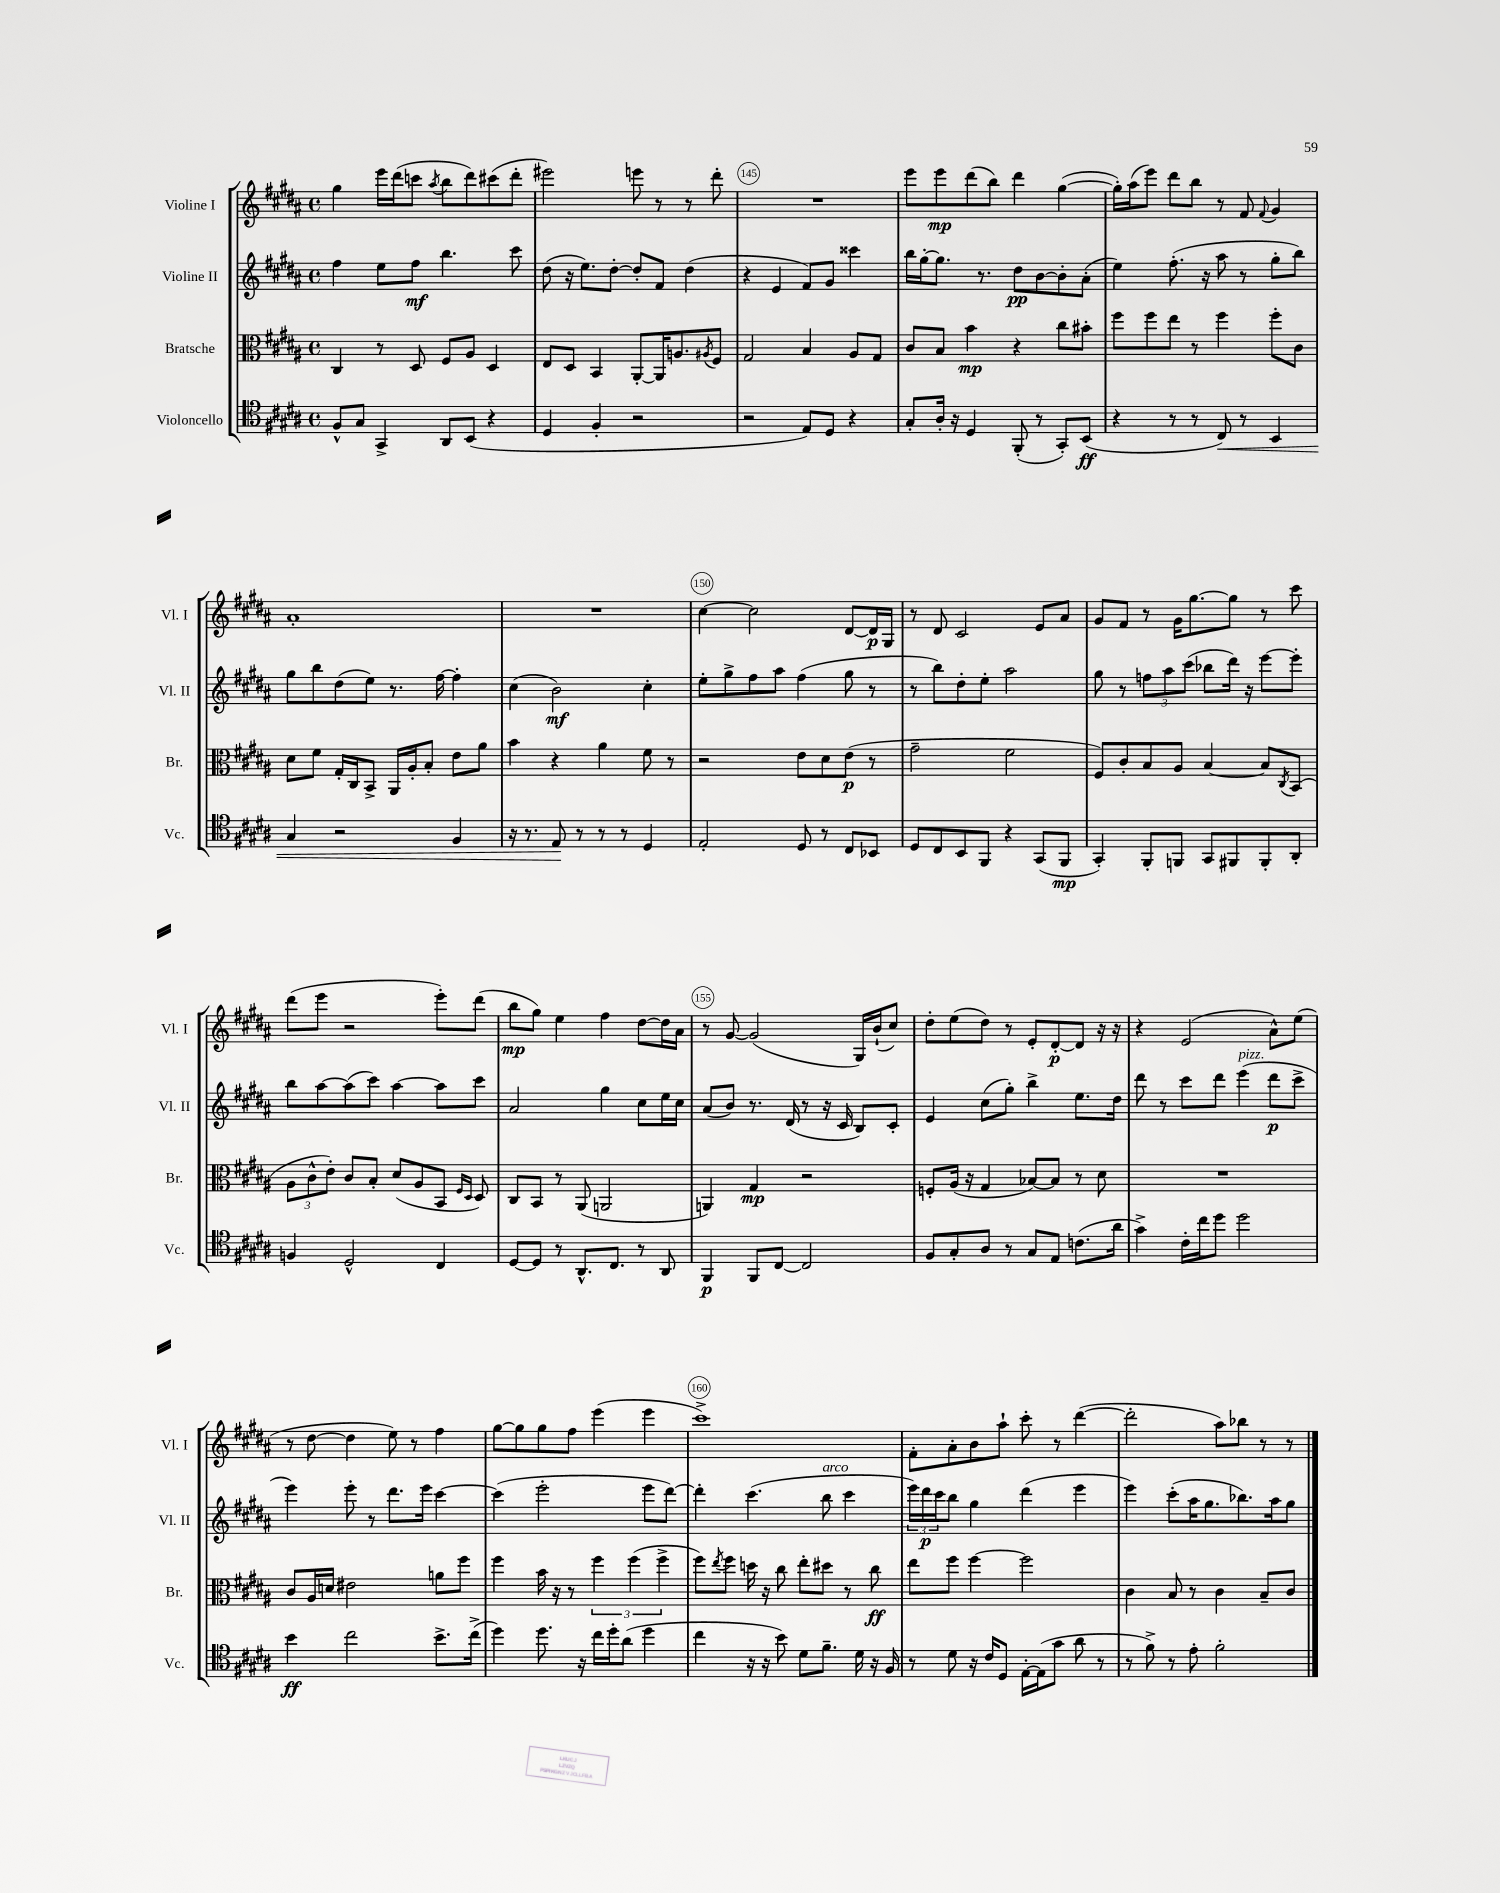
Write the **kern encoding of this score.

**kern	**kern	**kern	**kern
*staff4	*staff3	*staff2	*staff1
*clefC4	*clefC3	*clefG2	*clefG2
*k[f#c#g#d#a#]	*k[f#c#g#d#a#]	*k[f#c#g#d#a#]	*k[f#c#g#d#a#]
*M4/4	*M4/4	*M4/4	*M4/4
*met(c)	*met(c)	*met(c)	*met(c)
8F#^^/L	4C#/	4ff#\	4gg#\
8G#/J	.	.	.
4GG#^/	8r	8ee\L	16eee\LL
.	.	.	(16ddd#\J
.	8D#/	8ff#\J	8ccc\J
.	.	.	8qaa#/
8AA#/L	8F#/L	4.bb\	8bb\L
(8BB/J	8A#/J	.	8ddd#\)
4r	4D#/	.	(8ccc#\
.	.	8ccc#\	8ddd#'\J
=	=	=	=
4D#/	8E/L	(8dd#\	2eee#\)
.	8D#/J	16r	.
.	.	8.ee\L)	.
4F#'/	4BB/	.	.
.	.	[8dd#'\J	.
2r	[8AA#'/L	8dd#'/]L	8eee\
.	16AA#/]K	8f#/J	8r
.	8.A/	.	.
.	.	(4dd#\	8r
.	8qA#/	.	.
.	8F#/J	.	8ddd#'\
=	=	=	=
2r	2G#/	4r	1r
.	.	4e/	.
8E/L)	4B/	8f#/L)	.
8D#/J	.	8g#/J	.
4r	8A#/L	4ccc##\	.
.	8G#/J	.	.
=	=	=	=
8G#'/L	8c#/L	16bb\LL	8eee\L
.	.	[16gg#'\J	.
16A#'/Jk	8B/J	8.gg#\]J	8eee\
16r	.	.	.
4D#/	4b\	.	(8ddd#\
.	.	8.r	.
.	.	.	8bb\J)
(8FF#'/	4r	8dd#\L	4ddd#\
8r	.	[8b\	.
8GG#'/L)	8cc#\L	8b'\]	([4gg#\
(8BB/J	8b#'\J	(8a#'\J	.
=	=	=	=
4r	8ff#\L	4ee\)	16gg#'\]LL)
.	.	.	(16aa#\J
.	8ff#\	.	8eee\J)
8r	8ee\J	(8.ff#'\	8ddd#\L
8r	8r	.	8bb\J
.	.	16r	.
8C#/)	4ff#\	8aa#\	8r
8r	.	8r	8f#/
.	.	.	8qqf#/
4BB/	8ff#'\L	8gg#'\L	4g#/
.	8c#\J	8bb\J)	.
=	=	=	=
4G#/	8d#\L	8gg#\L	1a#'
.	8f#\J	8bb\	.
2r	16G#'/LL	(8dd#\	.
.	16C#/J	.	.
.	8BB^/J	8ee\J)	.
.	16AA#/LL	8.r	.
.	16A#'/J	.	.
.	8B'/J	.	.
.	.	[16ff#\	.
4F#/	8e\L	4ff#'\]	.
.	8a#\J	.	.
=	=	=	=
16r	4b\	(4cc#\	1r
8.r	.	.	.
8E/	4r	2b\)	.
8r	.	.	.
8r	4a#\	.	.
8r	.	.	.
4D#/	8f#\	4cc#'\	.
.	8r	.	.
=	=	=	=
2E'/	2r	8ee'\L	[4cc#\
.	.	8gg#^\	.
.	.	8ff#\	2cc#\]
.	.	8aa#\J	.
8D#/	8e\L	(4ff#\	.
8r	8d#\	.	.
8C#/L	(8e\J	8gg#\	[8d#/L
8BB-/J	8r	8r	16d#/]L
.	.	.	16G#/JJ
=	=	=	=
8D#/L	2g#~\	8r	8r
8C#/	.	8bb\L)	8d#/
8BB/	.	8dd#'\	2c#/
8FF#/J	.	8ee'\J	.
4r	2f#\	2aa#\	.
(8GG#/L	.	.	8e/L
8FF#/J	.	.	8a#/J
=	=	=	=
4GG#'/)	8F#/L)	8gg#\	8g#/L
.	8c#'/	8r	8f#/J
8FF#'/L	8B/	12ff\L	8r
.	.	12aa#\	.
8FF/J	8A#/J	.	16g#\LK
.	.	(12ccc#\J	.
.	.	.	[8.gg#\
8GG#/L	[4B/	8bb-\L	.
8FF#/	.	16ddd#\Jk)	8gg#\]J
.	.	16r	.
8FF#'/	8B/]L	[8eee\L	8r
.	8qC#/	.	.
8AA#'/J	(8BB/J	8eee'\]J	8ccc#\
=	=	=	=
4F/	12A#\L	8bb\L	(8ddd#\L
.	12c#^^\	.	.
.	.	[8aa#\	8eee\J
.	12e'\J)	.	.
2D#^^/	8c#/L	(8aa#\]	2r
.	8B'/J	8ccc#\J)	.
.	(8d#/L	[4aa#\	.
.	8A#/	.	.
4C#/	8BB/J	8aa#\]L	8eee'\L)
.	16qqF#/LL	.	.
.	16qqD#/JJ	.	.
.	8D#/)	8ccc#\J	(8ddd#\J
=	=	=	=
[8D#/L	8C#/L	2a#/	8bb\L
8D#/]J	8BB/J	.	8gg#\J)
8r	8r	.	4ee\
8.AA#^^/L	(8AA#/	.	.
.	2AA/	4gg#\	4ff#\
8.C#/J	.	.	.
8r	.	8cc#\L	[8dd#\L
8AA#/	.	16ee\L	16dd#\]L
.	.	16cc#\JJ	16a#\JJ
=	=	=	=
4FF#/	4AA/)	(8a#/L	8r
.	.	8b/J)	[8g#/
8FF#/L	4G#/	8.r	(2g#/]
[8C#/J	.	.	.
.	.	(16d#/	.
2C#/]	2r	8r	.
.	.	16r	.
.	.	16c#/	.
.	.	8B/L)	16G#/LL)
.	.	.	(16b`/J
.	.	8c#'/J	8cc#/J)
=	=	=	=
8F#/L	8F'/L	4e/	8dd#'\L
8G#'/	(16A#/Jk	.	(8ee\
.	16r	.	.
8A#/J	4G#/	(8cc#\L	8dd#\J)
8r	.	8gg#'\J)	8r
8G#/L	[8B-/L)	4bb^\	8e'/L
8E/J	8B-/]J	.	[8d#'/
(8.c\L	8r	8.ee\L	8d#/]J
.	8d#\	.	16r
16a#\Jk	.	16dd#\Jk	16r
=	=	=	=
4g#^\)	1r	8ddd#\	4r
.	.	8r	.
16c#'\LL	.	8ccc#\L	(2e/
16cc#\J	.	.	.
8dd#\J	.	8ddd#\J	.
2dd#\	.	(4eee\	.
.	.	8ddd#\L	8a#^^\L)
.	.	8ccc#^\J	(8ee\J
=	=	=	=
4b\	8c#/L	4eee\)	8r
.	16A#/L	.	[8dd#\
.	16d/JJ	.	.
2cc#\	2e#\	8eee'\	4dd#\]
.	.	8r	.
.	.	8.ddd#\L	8ee\)
.	.	.	8r
.	.	16eee\Jk	.
8.b^\L	8a\L	[4ccc#\	4ff#\
.	8ff#\J	.	.
(16cc#^\Jk	.	.	.
=	=	=	=
4dd#\)	4ff#\	(4ccc#\]	[8gg#\L
.	.	.	8gg#\]
8.dd#\	16b\	2eee'\	8gg#\
.	16r	.	.
.	8r	.	8ff#\J
16r	.	.	.
16cc#\LL	6ff#\	.	(4eee\
16dd#'\J	.	.	.
(8a#\J	.	.	.
.	(6ff#\	.	.
4dd#\	.	8eee\L	4eee\
.	6ff#^\	.	.
.	.	[8ddd#\J)	.
=	=	=	=
4cc#\	8ff#\L)	4ddd#'\]	1ccc#^)
.	8qee/	.	.
.	8ff#\J	.	.
16r	16dd\	(4.ccc#\	.
16r	16r	.	.
8b\)	8cc#\	.	.
8d#\L	8ee'\L	.	.
8.f#~\J	8dd#\J	8bb\	.
.	8r	4ccc#\	.
16d#\	.	.	.
16r	8cc#\	.	.
16F#/	.	.	.
=	=	=	=
8r	8ee\L	24eee\LL)	8f#'\L
.	.	24ddd#\	.
.	.	24ccc#\J	.
8d#\	8ff#\J	8bb\J	8a#'\
16r	[4ff#\	4gg#\	8b\
16c#/LK	.	.	.
8D#/J	.	.	8aa#`\J
[16E'\LL	2ff#\]	(4ddd#\	8ccc#'\
(16E\]J	.	.	.
8g#\J	.	.	8r
8a#\	.	4eee\	([4ddd#\
8r	.	.	.
=	=	=	=
8r	4c#\	4eee\)	2ddd#'\]
8f#^\)	.	.	.
8r	8B/	(8ccc#'\L	.
8e'\	8r	16aa#\K	.
.	.	8.gg#\	.
2f#'\	4c#\	.	8aa#\L)
.	.	8.bb-\)	8bb-\J
.	8B~/L	.	8r
.	.	16aa#\k	.
.	8c#/J	8gg#\J	8r
==	==	==	==
*-	*-	*-	*-
